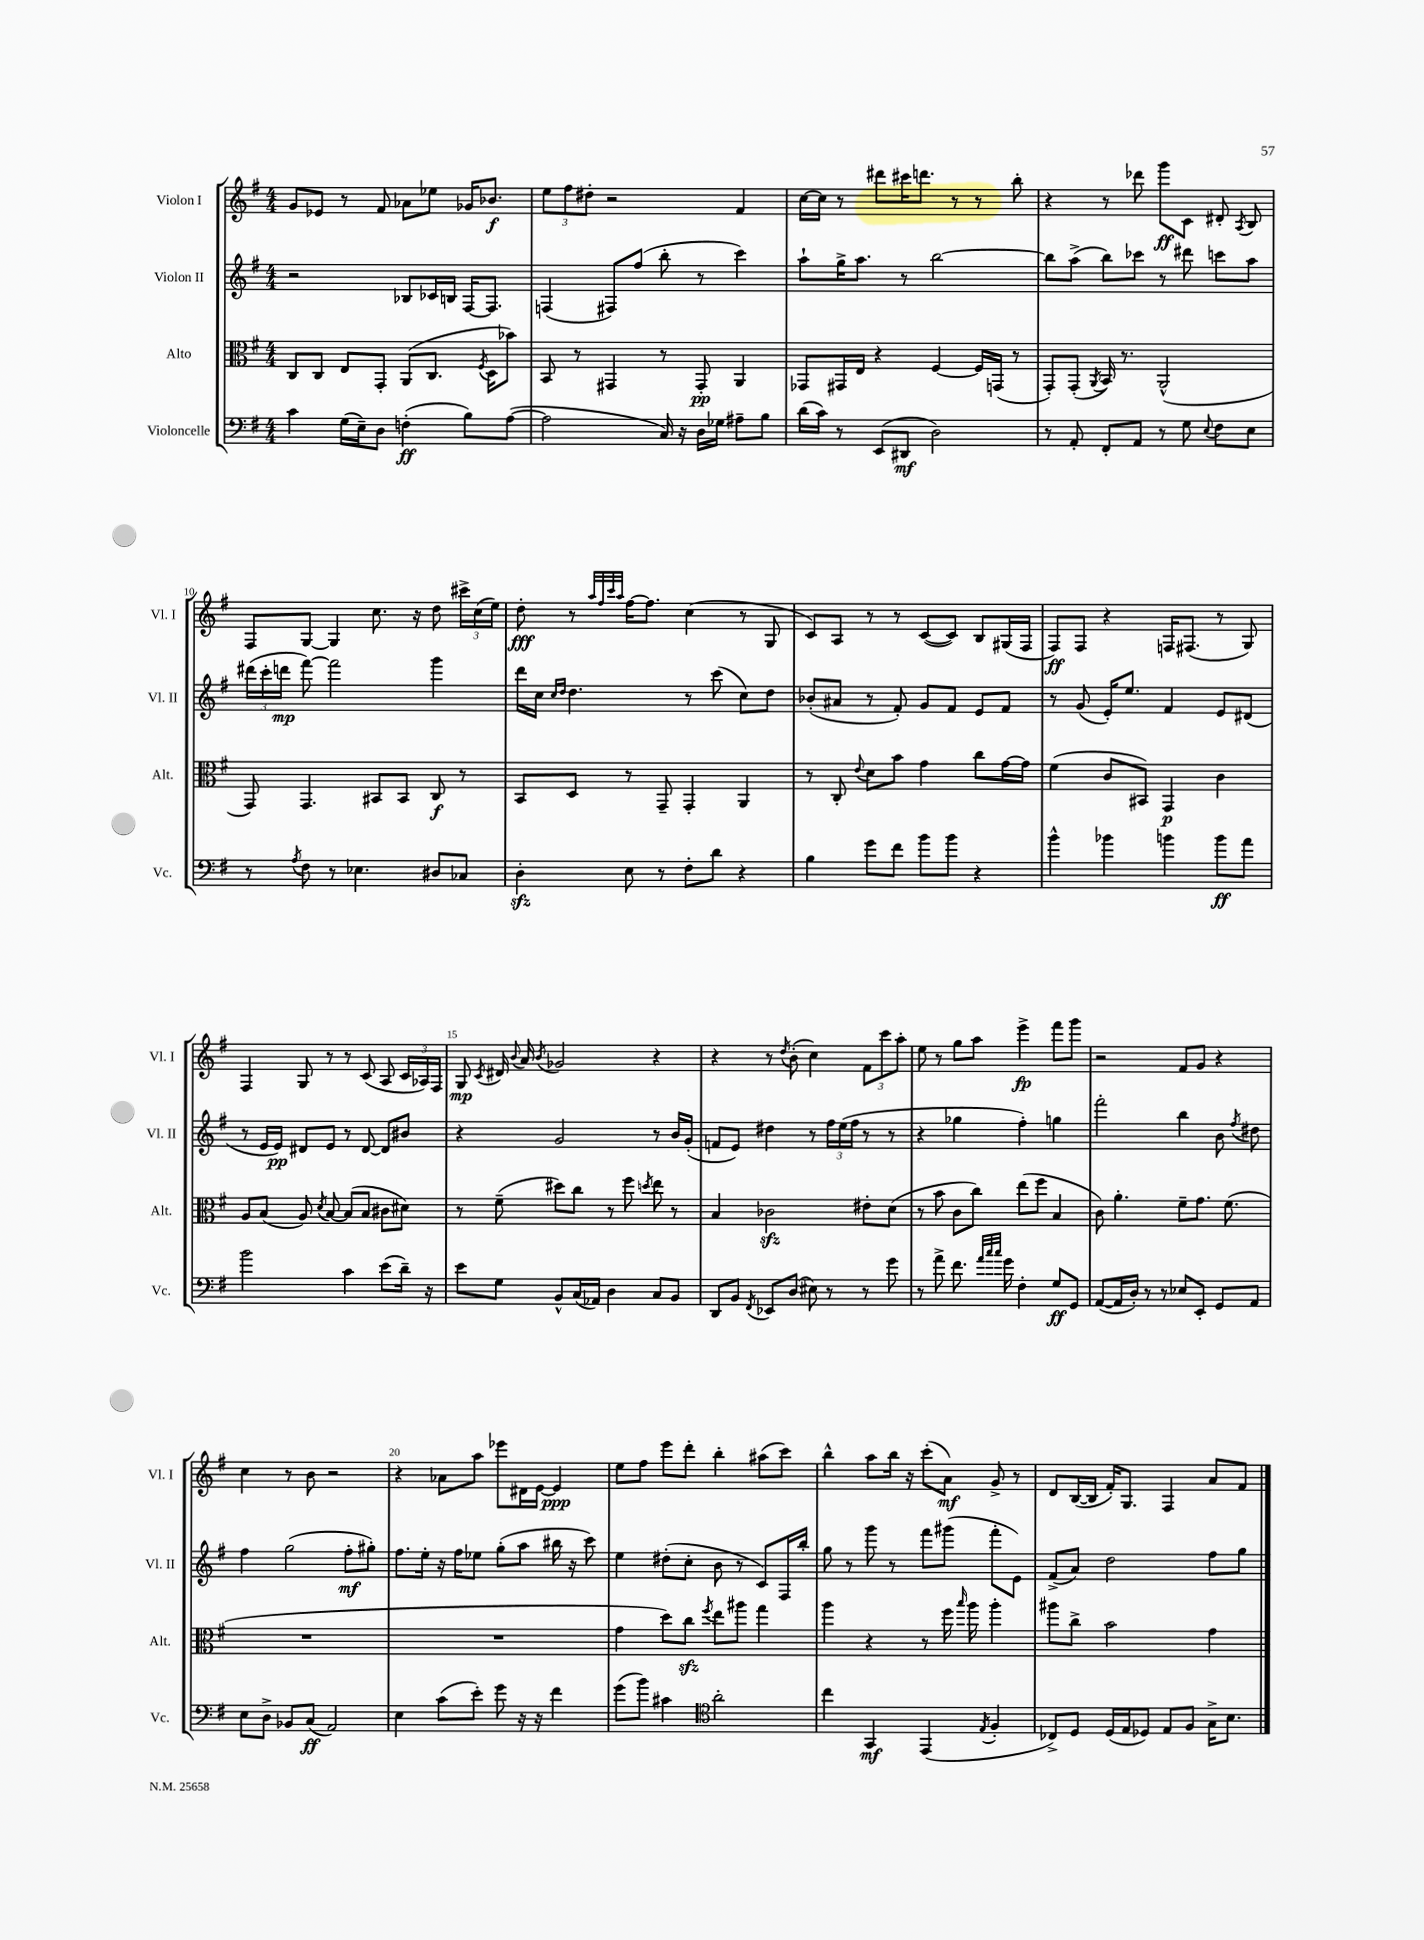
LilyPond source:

<<
\new StaffGroup <<
\new Staff = "s0" \with { instrumentName = "Violon I" shortInstrumentName = "Vl. I" } {
    \clef treble \key g \major \numericTimeSignature \time 4/4
    \autoBeamOff g'8[ ees'8] r8 fis'8 aes'8[ ees''8] ges'16[ bes'8.]\f |
    \tuplet 3/2 { e''8[ fis''8 dis''8]-. } r2 fis'4 |
    c''16[~ c''16] r8 dis'''8[ cis'''16 d'''8.] r8 r8 b''8-. |
    r4 r8 des'''8 g'''8[\ff c'8] dis'8-. \acciaccatura { a8 } b8 |
    fis8[ g8]~ g4 c''8. r16 d''8 \tuplet 3/2 { cis'''16[-> c''16( e''16]) } |
    d''8-.\fff r8 \grace { a''32[ fis''32 c'''32 a''32] } fis''16[~ fis''8.] c''4( r8 g8 |
    c'8[) a8] r8 r8 c'8[~( c'8]) b8[ gis16( fis16] |
    fis8[\ff) fis8] r4 f16[ fis8.]( r8 g8) |
    fis4 g8 r8 r8 c'8( a8 \tuplet 3/2 { c'16[ aes16) fis16] } |
    g8\mp \acciaccatura { c'8 } dis'16 \appoggiatura { b'8 } a'16 \acciaccatura { b'8 } ges'2 r4 |
    r4 r8 \acciaccatura { d''8 } b'8-.( c''4) \tuplet 3/2 { fis'8[ c'''8 a''8]-. } |
    e''8 r8 g''8[ a''8] e'''4->\fp fis'''8[ g'''8] |
    r2 fis'8[ g'8] r4 |
    c''4 r8 b'8 r2 |
    r4 aes'8[ a''8] ees'''8[ dis'16 e'16]~ e'4\ppp |
    e''8[ fis''8] e'''8[ d'''8]-. b''4-. ais''8[( c'''8]) |
    b''4-^ a''8[ b''16] r16 c'''8[-.( a'8]\mf) g'8-> r8 |
    d'8[ b16~( b16] fis'16[-.) g8.] fis4 a'8[ fis'8] \bar "|." |
}
\new Staff = "s1" \with { instrumentName = "Violon II" shortInstrumentName = "Vl. II" } {
    \clef treble \key g \major \numericTimeSignature \time 4/4
    \autoBeamOff r2 bes8[ ces'16 b16] fis16[~ fis8.] |
    f4( fis8[) fis''8]( b''8-. r8 c'''4) |
    a''8[-! g''16-> a''8.] r8 b''2~ |
    b''8[ a''8]->( b''8[) ces'''8] r8 dis'''8 c'''8[ a''8] |
    \tuplet 3/2 { dis'''16[( c'''16-. d'''16]\mp } fis'''8~) fis'''2 g'''4 |
    d'''16[ c''16] \grace { c''16[ d''16] } d''4. r8 c'''8( c''8[) d''8] |
    bes'8[-.( ais'8] r8 fis'8-.) g'8[ fis'8] e'8[ fis'8] |
    r8 g'8( e'16[-.) e''8.] fis'4 e'8[ dis'8]( |
    r8 e'16[ e'16]\pp) dis'8[ e'8] r8 dis'8~ dis'8[ bis'8] |
    r4 g'2 r8 b'16[ g'16]-.( |
    f'8[ e'8]) dis''4 r8 \tuplet 3/2 { fis''16[ e''16( fis''16] } r8 r8 |
    r4 ges''4 fis''4-.) g''4 |
    fis'''2-. b''4 b'8 \acciaccatura { fis''8 } dis''8 |
    fis''4 g''2( fis''8[-.\mf gis''8]-.) |
    fis''8.[ e''16]-. r16 fis''16[ ees''8] g''8[-.( a''8] bis''16 r16 c'''8) |
    e''4 dis''8[-.( c''8]-. b'8 r8 c'8[) fis16 b''16]-. |
    g''8 r8 g'''8 r8 fis'''8[ gis'''8]( fis'''8[-. e'8]) |
    fis'8[->( a'8]) d''2 fis''8[ g''8] \bar "|." |
}
\new Staff = "s2" \with { instrumentName = "Alto" shortInstrumentName = "Alt." } {
    \clef alto \key g \major \numericTimeSignature \time 4/4
    \autoBeamOff c8[ c8] e8[ g,8]-. a,8[( c8.] \acciaccatura { fis8 } d16[ bes'8]) |
    b,8 r8 gis,4 r8 gis,8-.\pp a,4 |
    ges,8[ gis,16 e16] r4 fis4~ fis16[ g,16]( r8 |
    g,8[-.) g,8]-.( \acciaccatura { a,8 } b,16) r8. a,2-^( |
    g,8) g,4. bis,8[ bis,8] c8\f r8 |
    b,8[ d8] r8 g,8-- g,4-. a,4 |
    r8 c8-. \appoggiatura { e'8 } d'8[ b'8] g'4 c''8[ g'16~ g'16] |
    fis'4( c'8[ bis,8]) g,4\p c'4 |
    a8[ b8]( a8) \acciaccatura { d'8 } b8~ b8[( b8] cis'8[ dis'8]) |
    r8 fis'8--( dis''8[) c''8] r8 fis''8 \acciaccatura { d''8 } e''8 r8 |
    b4 ces'2\sfz eis'8[-. d'8]( |
    r8 b'8 c'8[ c''8]) e''8[( fis''8] b4 |
    c'8) a'4.-. fis'8[-- g'8.] fis'8.( |
    R1 |
    R1 |
    g'4 d''8[) c''8]\sfz \acciaccatura { fis''8 } e''8[ ais''8] g''4 |
    a''4 r4 r8 fis''16 \grace { b''16 } a''16 a''4-. |
    ais''8[ c''8]-> b'2 g'4 \bar "|." |
}
\new Staff = "s3" \with { instrumentName = "Violoncelle" shortInstrumentName = "Vc." } {
    \clef bass \key g \major \numericTimeSignature \time 4/4
    \autoBeamOff c'4 g16[( e16--) d8] f4-.\ff( b8[) a8]~( |
    a2 c16) r16 d16[ ges16] ais8[-- b8] |
    d'16[( c'16]) r8 e,8[( dis,8]\mf d2) |
    r8 a,8-. fis,8[-. a,8] r8 g8 \appoggiatura { e8 } fis8[ e8] |
    r8 \acciaccatura { a8 } fis8 r8 ees4. dis8[ ces8] |
    d4-.\sfz e8 r8 fis8[-. d'8] r4 |
    b4 g'8[ fis'8] b'8[ b'8] r4 |
    b'4-^ bes'4 b'4 b'8[\ff a'8] |
    b'2 c'4 e'8[( d'16]--) r16 |
    e'8[ g8] b,8[-^ c16( aes,16]) d4 c8[ b,8] |
    d,8[ b,8] \acciaccatura { fis,8 } ees,8[ d8]( eis8) r8 r8 g'8 |
    r8 a'8-> fis'8. \grace { a'32[ c''32 c''32] } g'16 fis4-. g8[\ff g,8] |
    a,8[~( a,16 d16]-.) r8 r8 ees8[ e,8]-. g,8[ a,8] |
    e8[ d8]-> bes,8[ c8]\ff( a,2) |
    e4 c'8[( e'8]-.) g'8 r16 r16 fis'4 |
    g'8[( b'8]) cis'4 \clef tenor a'2-. |
    c''4 g,4\mf e,4( \acciaccatura { e8 } fis4-. |
    ces8[->) d8] d16[( e16 des8]) e8[ fis8] g16[-> b8.] \bar "|." |
}
>>
>>
\layout { \context { \Score currentBarNumber = #6 \override BarNumber.break-visibility = ##(#f #t #t) barNumberVisibility = #(every-nth-bar-number-visible 5) } }
